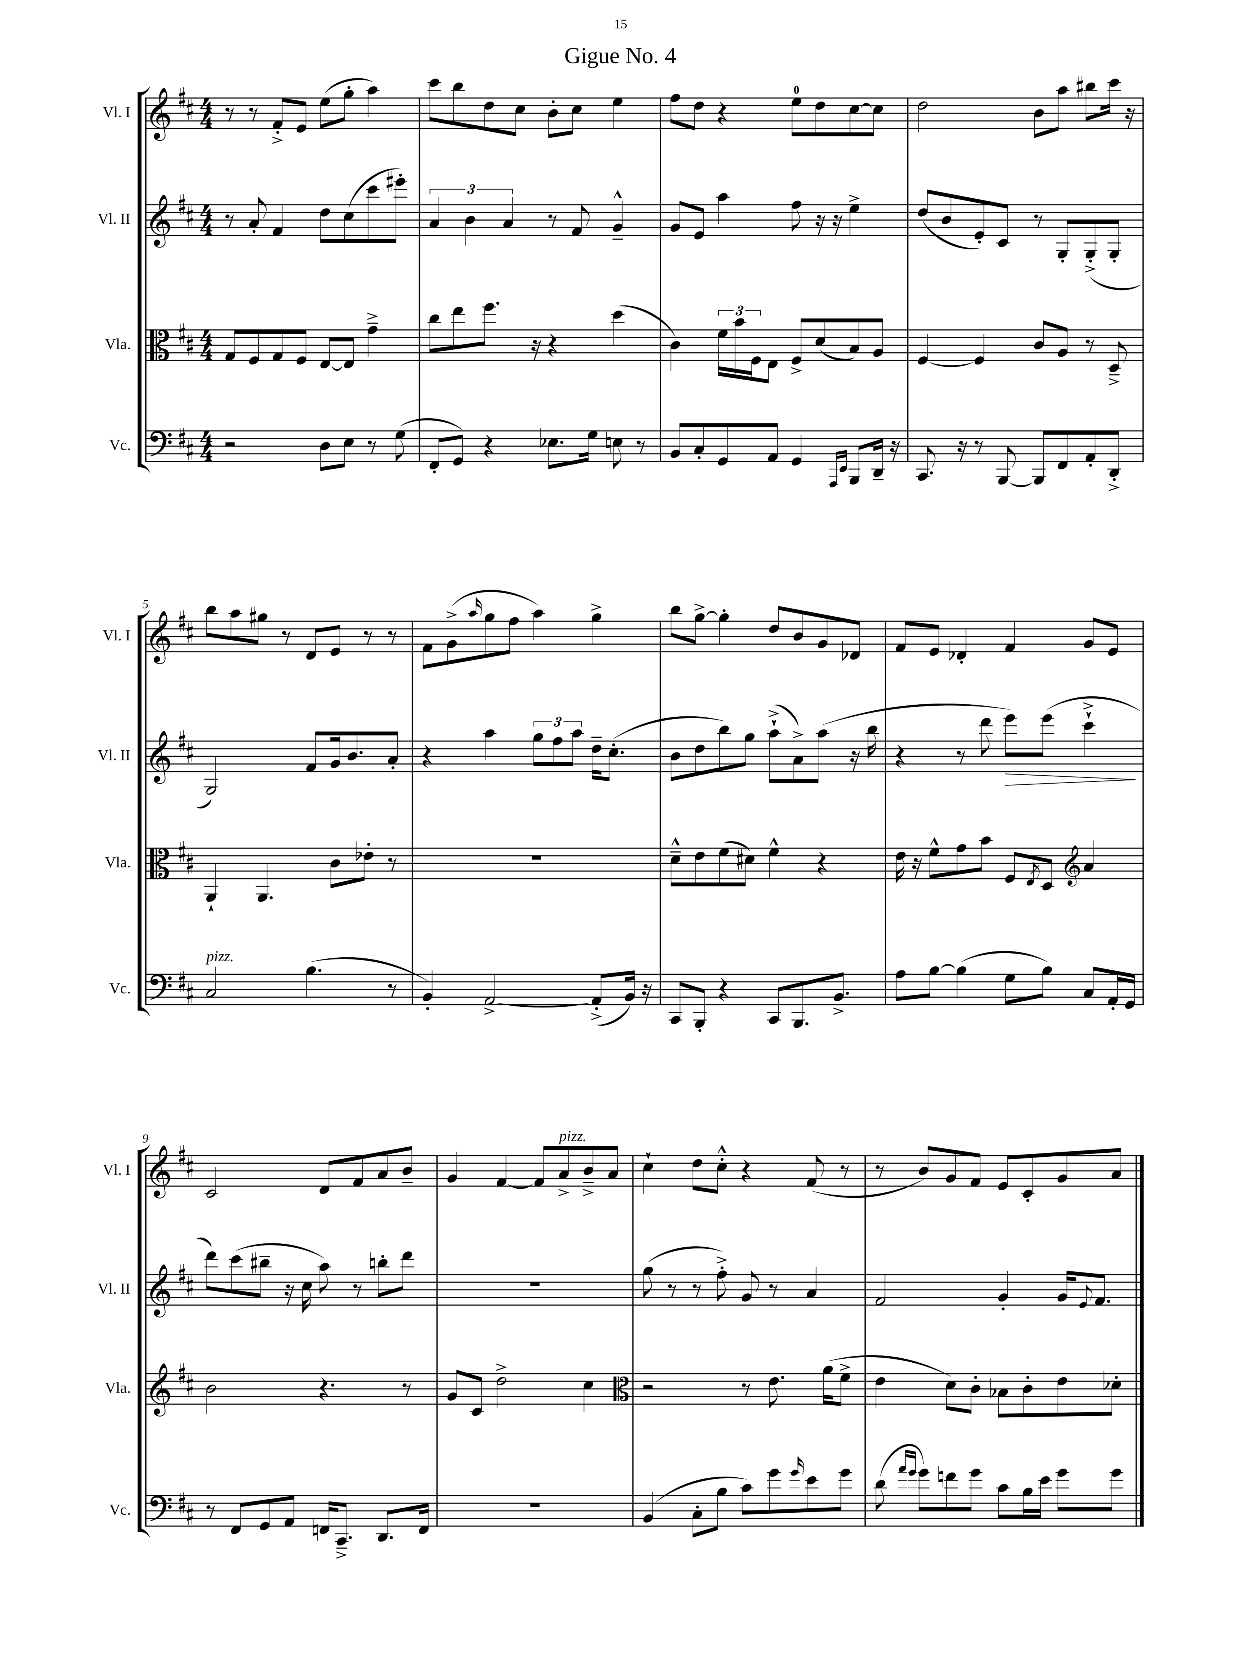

**kern	**kern	**kern	**kern
*staff4	*staff3	*staff2	*staff1
*clefF4	*clefC3	*clefG2	*clefG2
*k[f#c#]	*k[f#c#]	*k[f#c#]	*k[f#c#]
*M4/4	*M4/4	*M4/4	*M4/4
2r	8G	8r	8r
.	8F#	8a'	8r
.	8G	4f#	8f#'^
.	8F#	.	8e
8D	[8E	8dd	(8ee
8E	8E]	(8cc#	8gg'
8r	4g~^	8ccc#	4aa)
(8G	.	8eee#')	.
=	=	=	=
8FF#'	8cc#	6a	8ccc#
8GG)	8ee	.	8bb
.	.	6b	.
4r	8.ff#	.	8dd
.	.	6a	.
.	.	.	8cc#
.	16r	.	.
8.E-	4r	8r	8b'
.	.	8f#	8cc#
16G	.	.	.
8E	(4dd	4g~^^	4ee
8r	.	.	.
=	=	=	=
8BB	4c#)	8g	8ff#
8C#'	.	8e	8dd
8GG	24f#	4aa	4r
.	24b	.	.
.	24F#	.	.
8AA	8E	.	.
4GG	8F#^	8ff#	8ee
.	(8d	16r	8dd
.	.	16r	.
16qqAAA	.	.	.
16qqEE	.	.	.
8BBB	8B)	4ee^	[8cc#
16DD~	8A	.	8cc#]
16r	.	.	.
=	=	=	=
8.CC#	[4F#	(8dd	2dd
.	.	8b	.
16r	.	.	.
8r	4F#]	8e')	.
[8BBB	.	8c#	.
8BBB]	8c#	8r	8b
8FF#	8A	8G'	8aa
8AA'	8r	(8G'^	8bb#
8DD'^	8D~^	8G'	16ccc#
.	.	.	16r
=	=	=	=
2C#	4AA`	2G)	8bb
.	.	.	8aa
.	4.AA	.	8gg#
.	.	.	8r
(4.B	.	8f#	8d
.	8c#	16g	8e
.	.	8.b	.
.	8e-'	.	8r
8r	8r	8a'	8r
=	=	=	=
4BB')	1r	4r	8f#
.	.	.	(8g^
.	.	.	16qqaa
[2AA^	.	4aa	8gg
.	.	.	8ff#
.	.	12gg	4aa)
.	.	12ff#	.
.	.	12aa	.
(8AA'^]	.	16dd~	4gg^
.	.	(8.cc#'	.
16BB)	.	.	.
16r	.	.	.
=	=	=	=
8CC#	8d~^^	8b	8bb
8BBB'	8e	8dd	[8gg^
4r	(8f#	8bb)	4gg']
.	8d#)	8gg	.
8CC#	4f#^^	(8aa`^	8dd
8.BBB	.	8a^)	8b
.	4r	(8aa	8g
8.BB^	.	.	.
.	.	16r	8d-
.	.	16bb	.
=	=	=	=
8A	16e	4r	8f#
.	16r	.	.
[8B	8f#^^	.	8e
(4B]	8g	8r	4d-'
.	8b	8ddd	.
8G	8F#	8eee)	4f#
.	8qE	.	.
8B)	8D	(8eee	.
*	*clefG2	*	*
8C#	4a	4ccc#`^	8g
16AA'	.	.	8e
16GG	.	.	.
=	=	=	=
8r	2b	8ddd)	2c#
8FF#	.	(8ccc#	.
8GG	.	8bb#~	.
8AA	.	16r	.
.	.	16cc#	.
16FF	4.r	8aa)	8d
8.CC#~^	.	.	.
.	.	8r	8f#
8.DD	.	8bb'	8a
.	8r	8ddd	8b~
16FF	.	.	.
=	=	=	=
1r	8g	1r	4g
.	8c#	.	.
.	2dd^	.	[4f#
.	.	.	8f#]
.	.	.	8a^
.	4cc#	.	8b~^
.	.	.	8a
=	=	=	=
*	*clefC3	*	*
(4BB	2r	(8gg	4cc#`
.	.	8r	.
8C#'	.	8r	8dd
8B	.	8ff#'^)	8cc#'^^
8c#)	8r	8g	4r
8g	8.e	8r	.
16qqg	.	.	.
8e	.	4a	(8f#
.	(16a	.	.
8g	8f#^	.	8r
=	=	=	=
(8d	4e	2f#	8r
16qqa	.	.	.
16qqg	.	.	.
8g)	.	.	8b)
8f	8d)	.	8g
8g	8c#'	.	8f#
8c#	8B-	4g'	8e
16B	8c#'	.	8c#'
16e	.	.	.
8g	8e	16g	8g
.	.	8qqe	.
.	.	8.f#	.
8g	8d-'	.	8a
==	==	==	==
*-	*-	*-	*-
